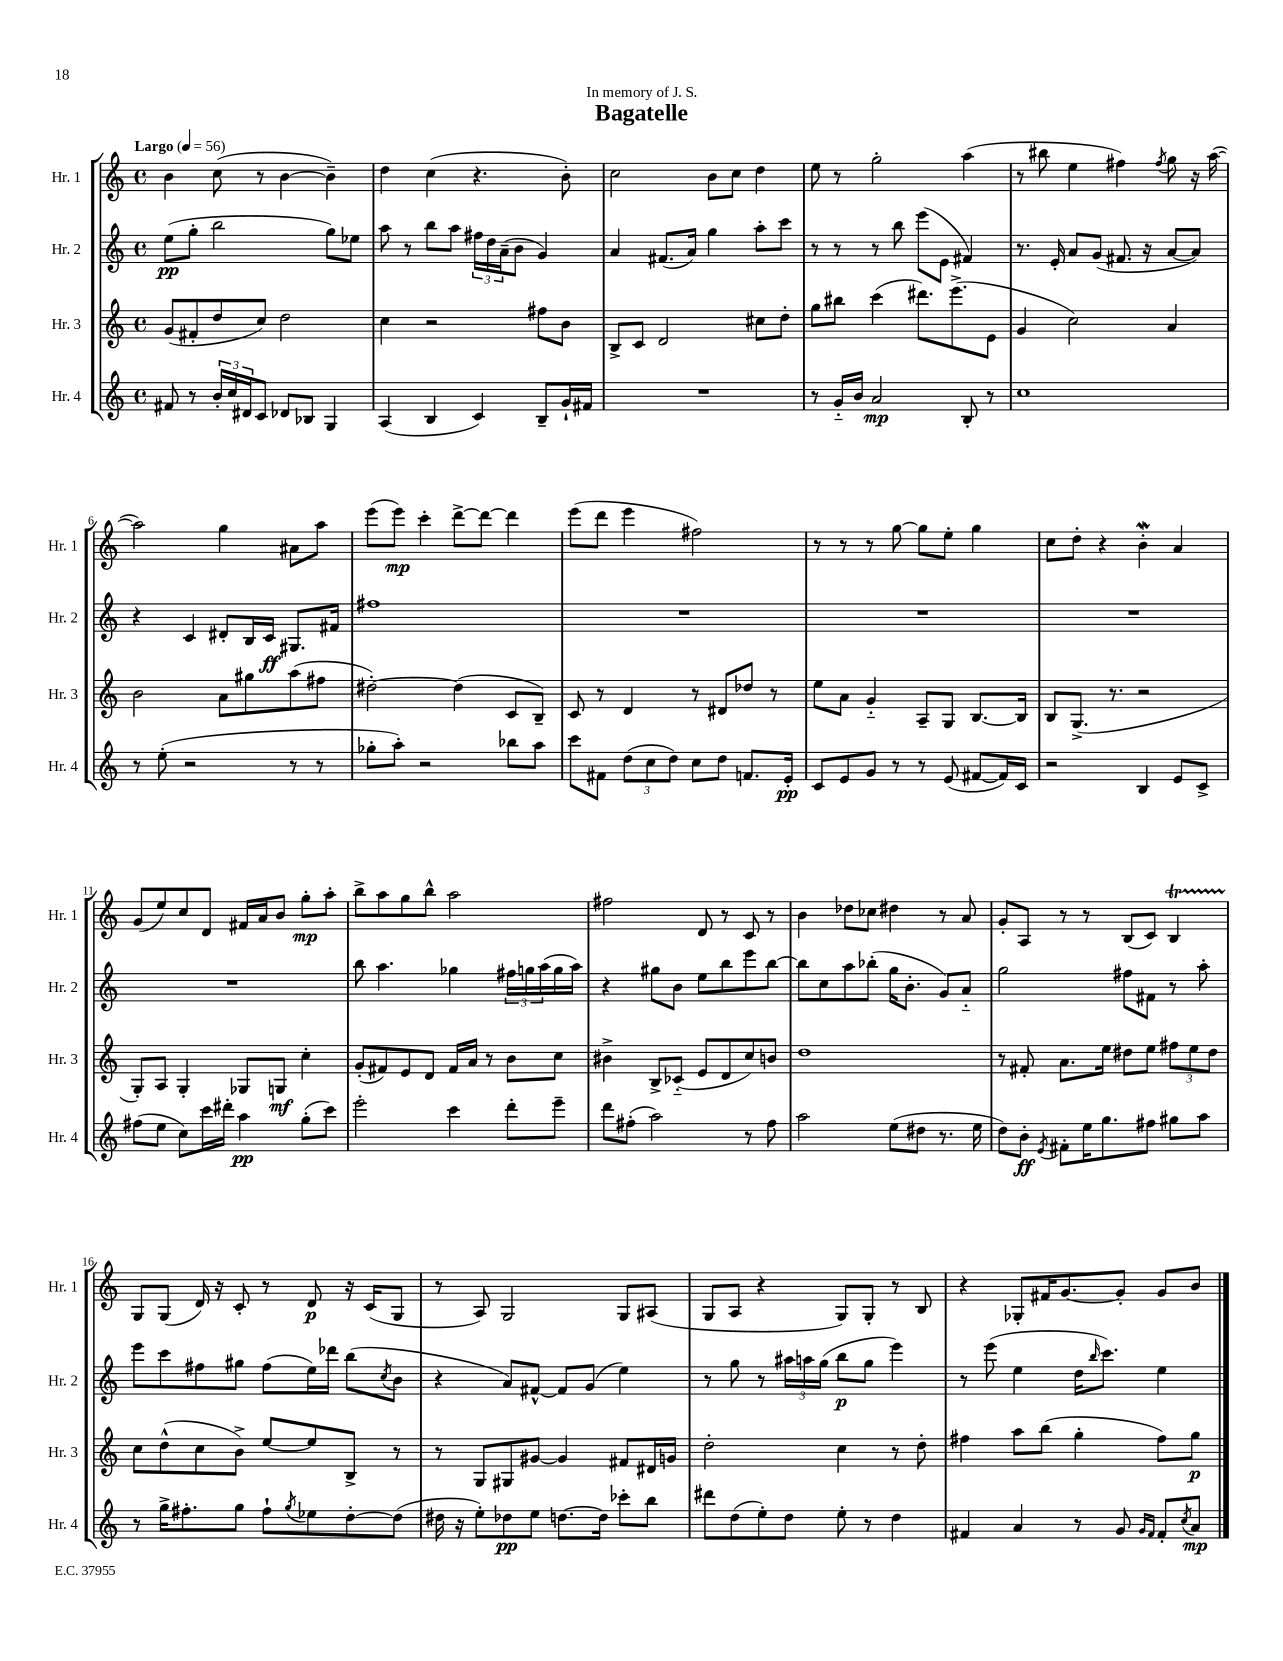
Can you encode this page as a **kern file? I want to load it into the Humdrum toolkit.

**kern	**dynam	**kern	**dynam	**kern	**dynam	**kern	**dynam
*part4	*part4	*part3	*part3	*part2	*part2	*part1	*part1
*staff4	*staff4	*staff3	*staff3	*staff2	*staff2	*staff1	*staff1
*I"Hr. 4	*	*I"Hr. 3	*	*I"Hr. 2	*	*I"Hr. 1	*
*I'Hr. 4	*	*I'Hr. 3	*	*I'Hr. 2	*	*I'Hr. 1	*
*clefG2	*	*clefG2	*	*clefG2	*	*clefG2	*
*k[]	*	*k[]	*	*k[]	*	*k[]	*
*M4/4	*	*M4/4	*	*M4/4	*	*M4/4	*
*met(c)	*	*met(c)	*	*met(c)	*	*met(c)	*
*MM56	*	*MM56	*	*MM56	*	*MM56	*
=1	=1	=1	=1	=1	=1	=1	=1
!	!	!	!	!	!	!LO:TX:a:B:t=Largo	!
8f#X/	.	(8g/L	.	(8ee\L	pp	4b\	.
8r	.	8f#X'/	.	8gg'\J	.	.	.
24b'/LL	.	8dd/	.	2bb\	.	(8cc\	.
24cc/	.	.	.	.	.	.	.
24d#X/J	.	.	.	.	.	.	.
8c/J	.	8cc/J)	.	.	.	8r	.
8d-X/L	.	2dd\	.	.	.	[4b\	.
8B-X/J	.	.	.	.	.	.	.
4G/	.	.	.	8gg\L)	.	4b~\])	.
.	.	.	.	8ee-X\J	.	.	.
=2	=2	=2	=2	=2	=2	=2	=2
(4A/	.	4cc\	.	8aa\	.	4dd\	.
.	.	.	.	8r	.	.	.
4B/	.	2r	.	8bb\L	.	(4cc\	.
.	.	.	.	8aa\J	.	.	.
4c/)	.	.	.	24ff#X\LL	.	4.r	.
.	.	.	.	24dd\	.	.	.
.	.	.	.	(24a~\J	.	.	.
.	.	.	.	8b\J	.	.	.
8B~/L	.	8ff#X\L	.	4g/)	.	.	.
16g`/L	.	8b\J	.	.	.	8b'\)	.
16f#X/JJ	.	.	.	.	.	.	.
=3	=3	=3	=3	=3	=3	=3	=3
1r	.	8B^/L	.	4a/	.	2cc\	.
.	.	8c/J	.	.	.	.	.
.	.	2d/	.	(8.f#X/L	.	.	.
.	.	.	.	16a/Jk)	.	.	.
.	.	.	.	4gg\	.	8b\L	.
.	.	.	.	.	.	8cc\J	.
.	.	8cc#X\L	.	8aa'\L	.	4dd\	.
.	.	8dd'\J	.	8ccc\J	.	.	.
=4	=4	=4	=4	=4	=4	=4	=4
8r	.	8gg\L	.	8r	.	8ee\	.
16g/LL	.	8bb#X\J	.	8r	.	8r	.
16b/JJ	.	.	.	.	.	.	.
2a/	mp	(4ccc\	.	8r	.	2gg'\	.
.	.	.	.	8bb\	.	.	.
.	.	8.ddd#X\L)	.	(8eee\L	.	.	.
.	.	.	.	8e\J	.	.	.
.	.	(8.eee^\	.	.	.	.	.
8B'/	.	.	.	4f#X/)	.	(4aa\	.
8r	.	8e\J	.	.	.	.	.
=5	=5	=5	=5	=5	=5	=5	=5
1cc	.	4g/	.	8.r	.	8r	.
.	.	.	.	.	.	8bb#X\	.
.	.	.	.	16e'/	.	.	.
.	.	2cc\)	.	8a/L	.	4ee\	.
.	.	.	.	(8g/J	.	.	.
.	.	.	.	8.f#X/	.	4ff#X\)	.
.	.	.	.	16r	.	.	.
.	.	.	.	.	.	8qff#/	.
.	.	4a/	.	[8a/L	.	8gg\	.
.	.	.	.	8a/J])	.	16r	.
.	.	.	.	.	.	([16aa\	.
!!LO:LB:g=z
=6	=6	=6	=6	=6	=6	=6	=6
8r	.	2b\	.	4r	.	2aa\])	.
(8ee'\	.	.	.	.	.	.	.
2r	.	.	.	4c/	.	.	.
.	.	8a\L	.	8d#X'/L	.	4gg\	.
.	.	8gg#X\	.	16B/L	.	.	.
.	.	.	.	16c/JJ	ff	.	.
8r	.	(8aa\	.	8.G#X/L	.	8a#X\L	.
8r	.	8ff#X\J	.	.	.	8aa\J	.
.	.	.	.	16f#X/Jk	.	.	.
=7	=7	=7	=7	=7	=7	=7	=7
8gg-X'\L	.	[2dd#X'\)	.	1ff#X	.	(8eee\L	.
8aa'\J)	.	.	.	.	.	8eee\J)	mp
2r	.	.	.	.	.	4ccc'\	.
.	.	(4dd#\]	.	.	.	[8ddd^\L	.
.	.	.	.	.	.	8ddd\J_	.
8bb-X\L	.	8c/L	.	.	.	4ddd\]	.
8aa\J	.	8B~/J)	.	.	.	.	.
=8	=8	=8	=8	=8	=8	=8	=8
8ccc\L	.	8c/	.	1r	.	(8eee\L	.
8f#X\J	.	8r	.	.	.	8ddd\J	.
(12dd\L	.	4d/	.	.	.	4eee\	.
12cc\	.	.	.	.	.	.	.
12dd\J)	.	.	.	.	.	.	.
8cc\L	.	8r	.	.	.	2ff#X\)	.
8dd\J	.	8d#X/L	.	.	.	.	.
8.fn/L	.	8dd-X/J	.	.	.	.	.
.	.	8r	.	.	.	.	.
16e'/Jk	pp	.	.	.	.	.	.
=9	=9	=9	=9	=9	=9	=9	=9
8c/L	.	8ee\L	.	1r	.	8r	.
8e/	.	8a\J	.	.	.	8r	.
8g/J	.	4g/	.	.	.	8r	.
8r	.	.	.	.	.	[8gg\	.
8r	.	8A~/L	.	.	.	8gg\L]	.
(8e/	.	8G/J	.	.	.	8ee'\J	.
[8f#X/L	.	[8.B/L	.	.	.	4gg\	.
16f#/L])	.	.	.	.	.	.	.
16c/JJ	.	16B/Jk]	.	.	.	.	.
=10	=10	=10	=10	=10	=10	=10	=10
2r	.	8B/L	.	1r	.	8cc\L	.
.	.	(8.G^/J	.	.	.	8dd'\J	.
.	.	.	.	.	.	4r	.
.	.	8.r	.	.	.	.	.
4B/	.	2r	.	.	.	4bW'\	.
8e/L	.	.	.	.	.	4a/	.
8c^/J	.	.	.	.	.	.	.
!!LO:LB:g=z
=11	=11	=11	=11	=11	=11	=11	=11
(8ff#X\L	.	8G'/L)	.	1r	.	(8g/L	.
8ee\J	.	8A/J	.	.	.	8ee/)	.
8cc\L)	.	4G'/	.	.	.	8cc/	.
16ccc\L	.	.	.	.	.	8d/J	.
16ddd#X'\JJ	.	.	.	.	.	.	.
4aa\	pp	8G-X/L	.	.	.	16f#X/LL	.
.	.	.	.	.	.	16a/J	.
.	.	8Gn/J	mf	.	.	8b/J	.
(8gg'\L	.	4cc'\	.	.	.	8gg'\L	mp
8ccc\J)	.	.	.	.	.	8aa'\J	.
=12	=12	=12	=12	=12	=12	=12	=12
2eee'\	.	(8g'/L	.	8bb\	.	8bb^\L	.
.	.	8f#X/)	.	4.aa\	.	8aa\	.
.	.	8e/	.	.	.	8gg\	.
.	.	8d/J	.	.	.	8bb^^\J	.
4ccc\	.	16f#/LL	.	4gg-X\	.	2aa\	.
.	.	16a/JJ	.	.	.	.	.
.	.	8r	.	.	.	.	.
8ddd'\L	.	8b\L	.	24ff#X\LL	.	.	.
.	.	.	.	24ggn\	.	.	.
.	.	.	.	(24aa\	.	.	.
8eee~\J	.	8cc\J	.	16gg\	.	.	.
.	.	.	.	16aa\JJ)	.	.	.
=13	=13	=13	=13	=13	=13	=13	=13
8ddd\L	.	4b#X^\	.	4r	.	2ff#X\	.
(8ff#X'\J	.	.	.	.	.	.	.
2aa\)	.	8B^/L	.	8gg#X\L	.	.	.
.	.	(8c-X/J	.	8b\J	.	.	.
.	.	8e/L	.	8ee\L	.	8d/	.
.	.	8d/	.	8bb\	.	8r	.
8r	.	8cc/)	.	8eee\	.	8c/	.
8ff#\	.	8bn/J	.	[8bb\J	.	8r	.
=14	=14	=14	=14	=14	=14	=14	=14
2aa\	.	1dd	.	8bb\L]	.	4b\	.
.	.	.	.	8cc\	.	.	.
.	.	.	.	8aa\	.	8dd-X\L	.
.	.	.	.	(8bb-X'\J	.	8cc-X\J	.
(8ee\L	.	.	.	16gg\KL	.	4dd#X\	.
.	.	.	.	8.b'\J	.	.	.
8dd#X\J	.	.	.	.	.	.	.
8.r	.	.	.	8g/L)	.	8r	.
.	.	.	.	8a/J	.	8a/	.
16ee\	.	.	.	.	.	.	.
=15	=15	=15	=15	=15	=15	=15	=15
8dd\L)	.	8r	.	2gg\	.	8g'/L	.
8b'\J	ff	8f#X'/	.	.	.	8A/J	.
8qe/	.	.	.	.	.	.	.
8f#X'\L	.	8.a\L	.	.	.	8r	.
16ee\K	.	.	.	.	.	8r	.
8.gg\	.	16ee\Jk	.	.	.	.	.
.	.	8dd#X\L	.	8ff#X\L	.	(8B/L	.
8ff#X\J	.	8ee\J	.	8f#X\J	.	8c/J)	.
8gg#X\L	.	12ff#X\L	.	8r	.	4Bt/	.
.	.	12ee\	.	.	.	.	.
8aa\J	.	.	.	8aa'\	.	.	.
.	.	12dd#\J	.	.	.	.	.
!!LO:LB:g=z
=16	=16	=16	=16	=16	=16	=16	=16
8r	.	8cc\L	.	8eee\L	.	8G/L	.
16gg^\KL	.	(8dd^^\	.	8ccc\	.	(8G/J	.
8.ff#X'\	.	.	.	.	.	.	.
.	.	8cc\	.	8ff#X\	.	16d/)	.
.	.	.	.	.	.	16r	.
8gg\J	.	8b^\J)	.	8gg#X\J	.	8c'/	.
8ff#`\L	.	[8ee/L	.	(8ff#\L	.	8r	.
8qgg/	.	.	.	.	.	.	.
8ee-X\	.	8ee/]	.	16ee\L)	.	8d/	p
.	.	.	.	16ddd-X\JJ	.	.	.
[8dd'\	.	8B^/J	.	(8bb\L	.	16r	.
.	.	.	.	.	.	(16c/KL	.
.	.	.	.	8qcc/	.	.	.
(8dd\J]	.	8r	.	8b\J	.	8G/J	.
=17	=17	=17	=17	=17	=17	=17	=17
16dd#X\	.	8r	.	4r	.	8r	.
16r	.	.	.	.	.	.	.
8ee'\L)	.	8G/L	.	.	.	8A/)	.
8dd-X\	pp	8G#X/	.	8a/L)	.	2G/	.
8ee\J	.	[8g#X/J	.	[8f#X^^/J	.	.	.
[8.ddn\L	.	4g#/]	.	8f#/L]	.	.	.
.	.	.	.	(8g/J	.	.	.
16dd\Jk]	.	.	.	.	.	.	.
8ccc-X'\L	.	8f#X/L	.	4ee\)	.	8G/L	.
8bb\J	.	16d#X/L	.	.	.	(8A#X/J	.
.	.	16gn/JJ	.	.	.	.	.
=18	=18	=18	=18	=18	=18	=18	=18
8ddd#X\L	.	2dd'\	.	8r	.	8G/L	.
(8dd\	.	.	.	8gg\	.	8A/J	.
8ee'\)	.	.	.	8r	.	4r	.
8dd\J	.	.	.	24aa#X\LL	.	.	.
.	.	.	.	24aan\	.	.	.
.	.	.	.	(24gg\JJ	.	.	.
8ee'\	.	4cc\	.	8bb\L	p	8G/L)	.
8r	.	.	.	8gg\J	.	8G'/J	.
4dd\	.	8r	.	4eee\)	.	8r	.
.	.	8dd'\	.	.	.	8B/	.
=19	=19	=19	=19	=19	=19	=19	=19
4f#X/	.	4ff#X\	.	8r	.	4r	.
.	.	.	.	(8eee\	.	.	.
4a/	.	8aa\L	.	4ee\	.	8G-X'/L	.
.	.	(8bb\J	.	.	.	16f#X/K	.
.	.	.	.	.	.	[8.g/	.
8r	.	4gg'\	.	16dd\KL	.	.	.
.	.	.	.	16qqbb/	.	.	.
.	.	.	.	8.ccc\J)	.	.	.
8g/	.	.	.	.	.	8g'/J]	.
16qqg/LL	.	.	.	.	.	.	.
16qqf#/JJ	.	.	.	.	.	.	.
8f#'/L	.	8ff#\L)	.	4ee\	.	8g/L	.
8qcc/	.	.	.	.	.	.	.
8a/J	mp	8gg\J	p	.	.	8b/J	.
==	==	==	==	==	==	==	==
*-	*-	*-	*-	*-	*-	*-	*-
